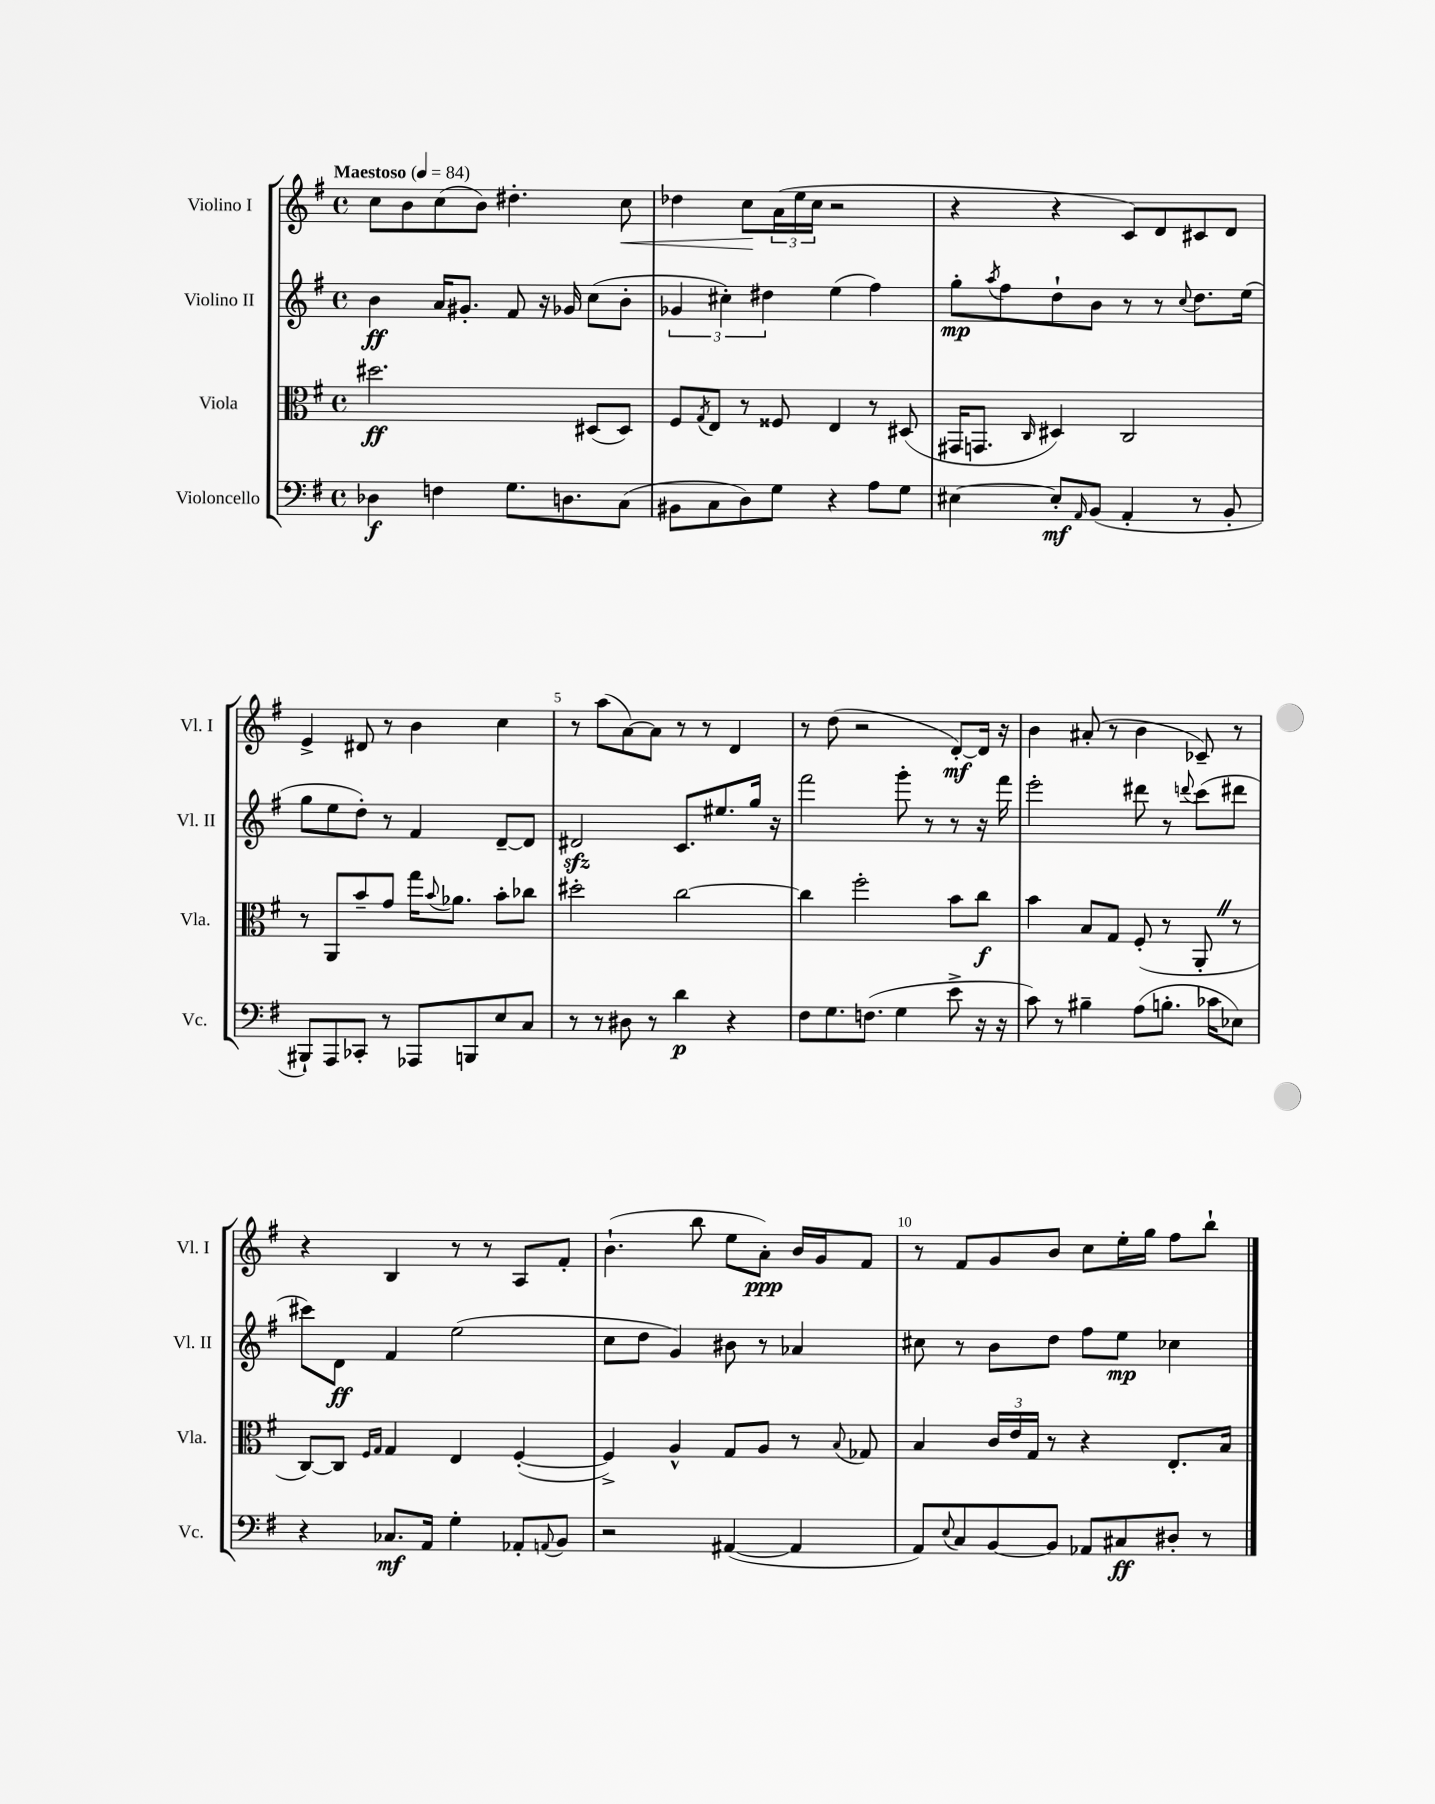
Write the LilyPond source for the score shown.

<<
\new StaffGroup <<
\new Staff = "s0" \with { instrumentName = "Violino I" shortInstrumentName = "Vl. I" } {
    \clef treble \key g \major \defaultTimeSignature \time 4/4 \tempo "Maestoso" 4 = 84
    c''8 b'8 c''8( b'8) dis''4.-. c''8\< |
    des''4 c''8\! \tuplet 3/2 { a'16( e''16 c''16 } r2 |
    r4 r4 c'8) d'8 cis'8 d'8 |
    e'4-> dis'8 r8 b'4 c''4 |
    r8 a''8( a'8~) a'8 r8 r8 d'4 |
    r8 d''8( r2 d'8~-.\mf) d'16 r16 |
    b'4 ais'8-.( r8 b'4 ces'8--) r8 |
    r4 b4 r8 r8 a8 fis'8-. |
    b'4.-!( b''8 e''8 a'8-.\ppp) b'16 g'16 fis'8 |
    r8 fis'8 g'8 b'8 c''8 e''16-. g''16 fis''8 b''8-! \bar "|." |
}
\new Staff = "s1" \with { instrumentName = "Violino II" shortInstrumentName = "Vl. II" } {
    \clef treble \key g \major \defaultTimeSignature \time 4/4
    b'4\ff a'16 gis'8.-. fis'8 r16 ges'16 c''8( b'8-. |
    \tuplet 3/2 { ges'4 cis''4-.) dis''4 } e''4( fis''4) |
    g''8-.\mp \acciaccatura { a''8 } fis''8 d''8-! b'8 r8 r8 \appoggiatura { c''8 } d''8. e''16( |
    g''8 e''8 d''8-.) r8 fis'4 d'8~-- d'8 |
    dis'2\sfz c'8. eis''8. g''16 r16 |
    fis'''2 g'''8-. r8 r8 r16 fis'''16 |
    e'''2-. dis'''8 r8 \appoggiatura { d'''8 } c'''8( dis'''8 |
    cis'''8) d'8\ff fis'4 e''2( |
    c''8 d''8 g'4) bis'8 r8 aes'4 |
    cis''8 r8 b'8 d''8 fis''8 e''8\mp ces''4 \bar "|." |
}
\new Staff = "s2" \with { instrumentName = "Viola" shortInstrumentName = "Vla." } {
    \clef alto \key g \major \defaultTimeSignature \time 4/4
    dis''2.\ff dis8( dis8) |
    fis8 \acciaccatura { g8 } e8 r8 fisis8 e4 r8 dis8( |
    gis,16 g,8. \grace { c16 } dis4) c2 |
    r8 a,8 b'8-- g'8 g''16 \appoggiatura { b'8 } aes'8. b'8-. ces''8 |
    dis''2-. c''2~ |
    c''4 fis''2-. b'8 c''8\f |
    b'4 b8 g8 fis8-.( r8 a,8-. \once \override BreathingSign.text = \markup { \musicglyph "scripts.caesura.straight" } \breathe r8 |
    c8~) c8 \grace { fis16 g16 } g4 e4 fis4~-.( |
    fis4->) a4-^ g8 a8 r8 \appoggiatura { b8 } ges8 |
    b4 \tuplet 3/2 { c'16 e'16 g16 } r8 r4 e8.-. b16 \bar "|." |
}
\new Staff = "s3" \with { instrumentName = "Violoncello" shortInstrumentName = "Vc." } {
    \clef bass \key g \major \defaultTimeSignature \time 4/4
    des4\f f4 g8. d8. c8( |
    bis,8 c8 d8) g8 r4 a8 g8 |
    eis4~ eis8-.\mf \grace { a,16 } b,8( a,4-. r8 b,8-. |
    bis,,8-!) a,,8 ces,8-. r8 aes,,8 b,,8 e8 c8 |
    r8 r8 dis8 r8 d'4\p r4 |
    fis8 g8. f8.( g4 e'8-> r16 r16 |
    c'8) r8 bis4-- a8( b8.-. ces'16 ees8) |
    r4 ces8.\mf a,16 g4-. aes,8-. \appoggiatura { a,8 } b,8 |
    r2 ais,4~( ais,4 |
    a,8) \appoggiatura { e8 } c8 b,8~ b,8 aes,8 cis8\ff dis8-. r8 \bar "|." |
}
>>
>>
\layout { \context { \Score \override BarNumber.break-visibility = ##(#f #t #t) barNumberVisibility = #(every-nth-bar-number-visible 5) } }
